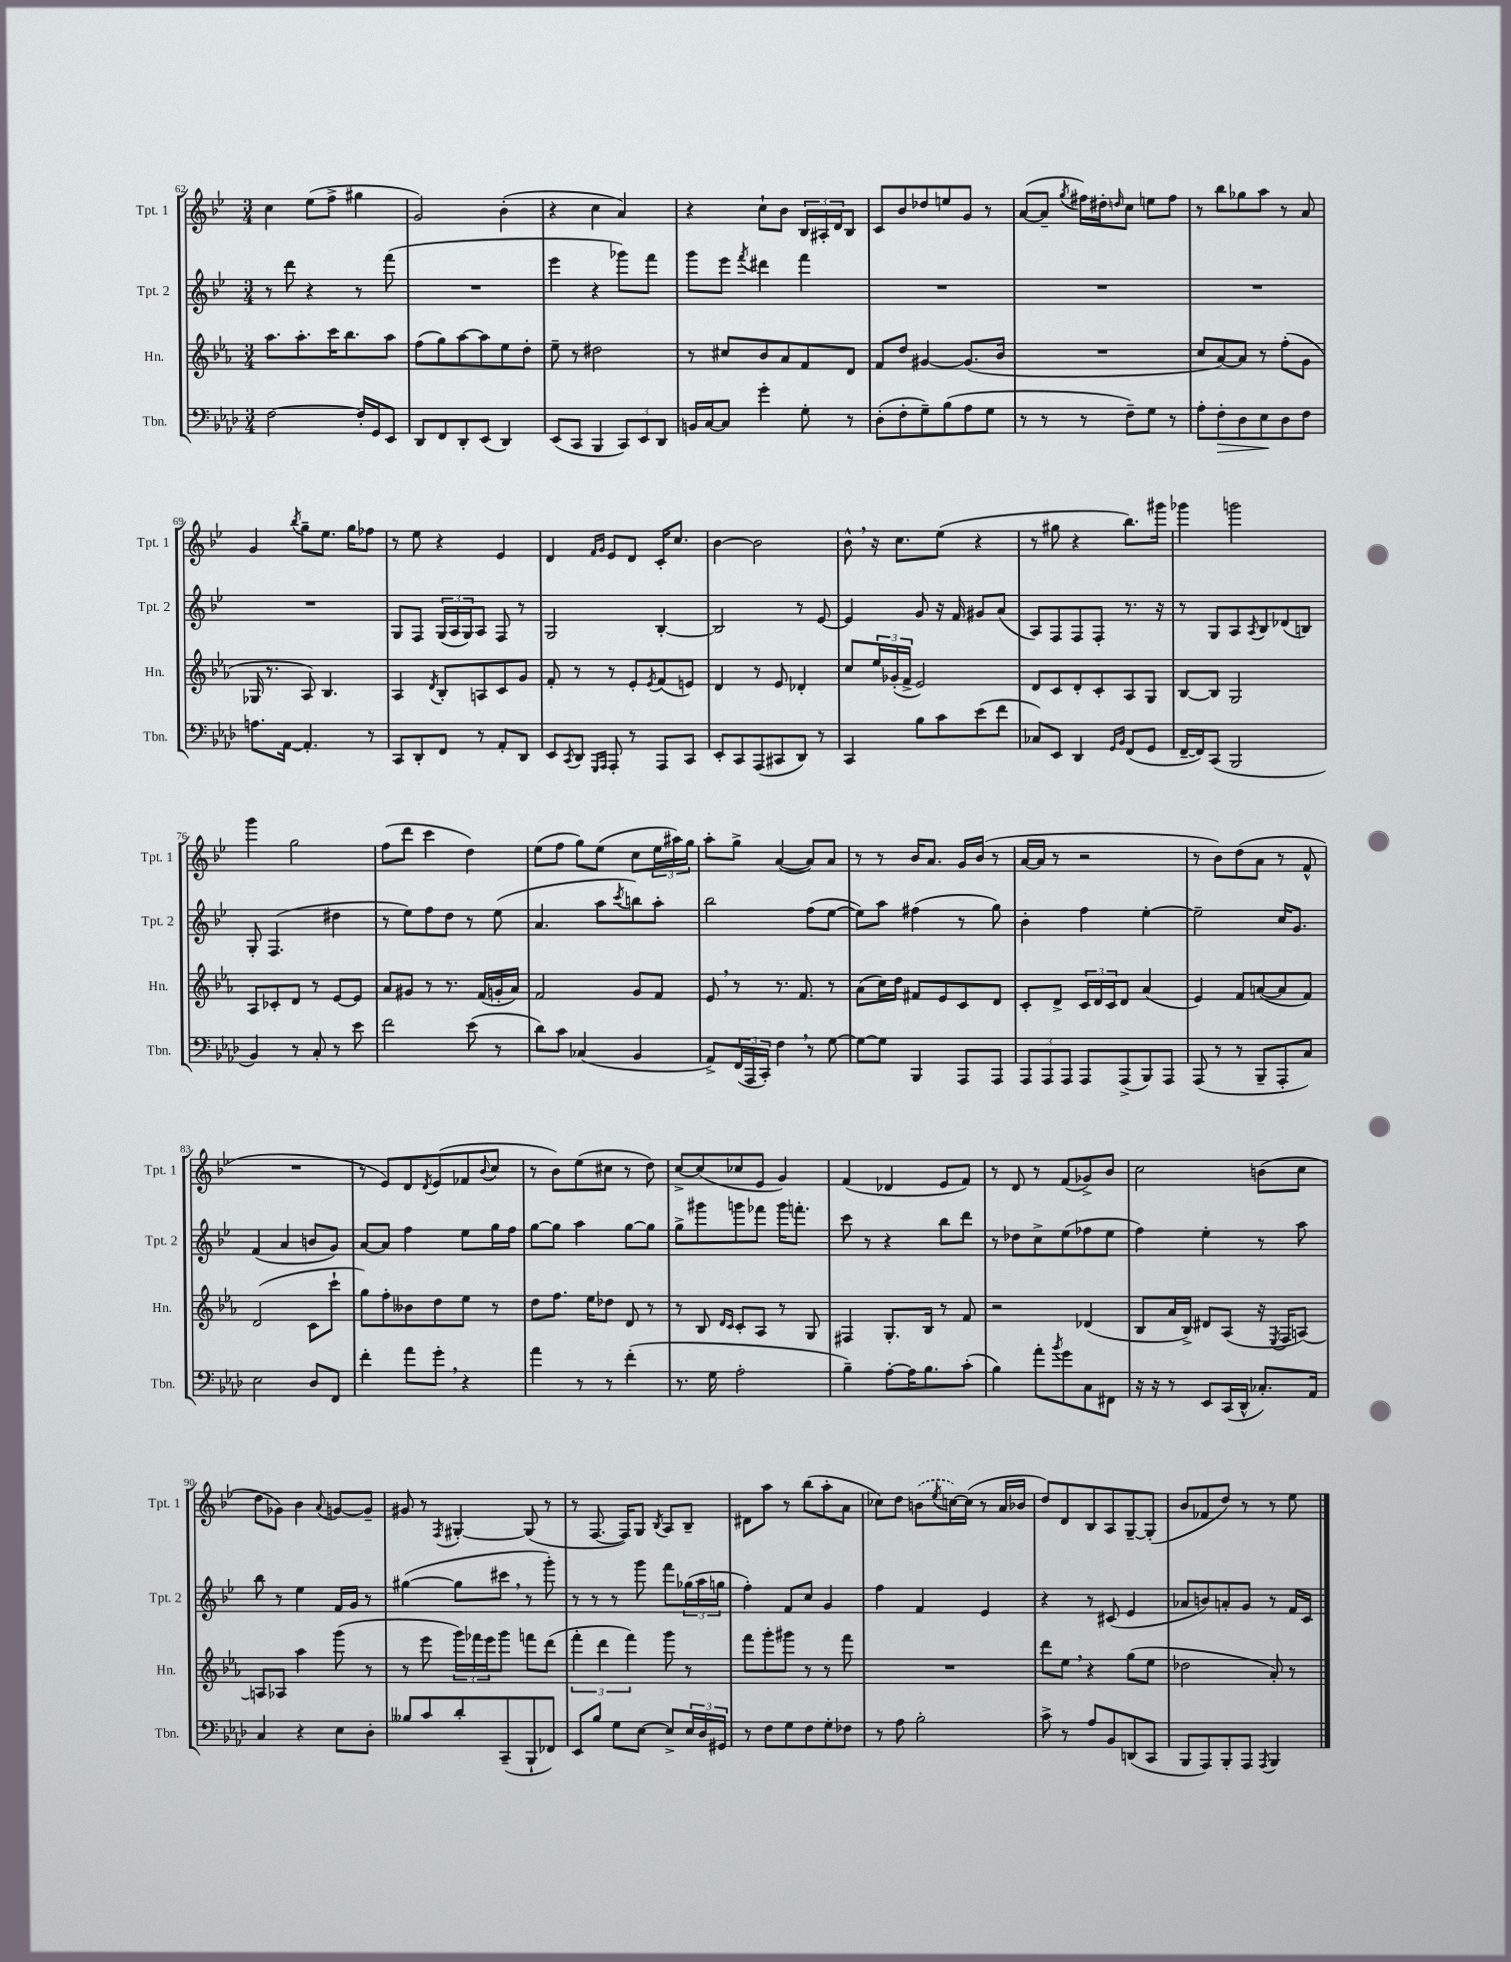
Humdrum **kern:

**kern	**kern	**kern	**kern
*staff4	*staff3	*staff2	*staff1
*clefF4	*clefG2	*clefG2	*clefG2
*k[b-e-a-d-]	*k[b-e-a-]	*k[b-e-]	*k[b-e-]
*M3/4	*M3/4	*M3/4	*M3/4
[2F	8.aa-	8r	4cc
.	.	8ddd	.
.	8.aa-'	.	.
.	.	4r	(8ee-
.	16ccc	.	8ff^
.	8.bb-	.	.
16F']	.	8r	4gg#
16GG	.	.	.
8EE-	8aa-	(8fff	.
=	=	=	=
8DD-	(8ff	2.r	2g)
8FF	8gg)	.	.
8DD-'	[8aa-	.	.
(8EE-	8aa-]	.	.
4DD-)	8ee-	.	(4b-'
.	8dd'	.	.
=	=	=	=
(8EE-	8ee-~	4eee-	4r
8CC	8r	.	.
4BBB-	2dd#	4r	4cc
12CC)	.	8ggg-)	4a)
12EE-	.	.	.
.	.	8fff	.
12DD-	.	.	.
=	=	=	=
16BB	8r	8ggg	4r
[16C	.	.	.
8C]	8cc#	8eee-	.
.	.	8qfff	.
4g'	8b-	4ddd#	8cc`
.	8a-	.	8b-
8G'	8f	4fff	24B-
.	.	.	24A#'
.	.	.	24d
8r	8d	.	8B-
=	=	=	=
(8D-'	8f	2.r	8c
8F'	8dd	.	8b-
8G~)	[4g#	.	8dd-
(8B-	.	.	8ee
8A-	(8.g#]	.	8g
8G	.	.	8r
.	16b-	.	.
=	=	=	=
8r	2.r	2.r	([8a
8r	.	.	8a~]
.	.	.	8qgg
8r	.	.	16ff#)
.	.	.	16dd#'
.	.	.	16qqdd
8F~)	.	.	8cc
8G	.	.	8ee
8r	.	.	8ff#
=	=	=	=
8A-'	8cc	2.r	8r
8F'	[8a-)	.	8bb-
8D-	8a-]	.	8gg-
8E-	8r	.	8aa
8D-	(8ff'	.	8r
8F	8g	.	8a
=	=	=	=
8.A	16G-	2.r	4g
.	8.r	.	.
[16AA-	.	.	.
.	.	.	8qbb-
4.AA-']	8A-)	.	8gg~
.	4.B-	.	8.ee-
.	.	.	16gg
8r	.	.	8ff-
=	=	=	=
8CC	4A-	8G	8r
8DD-'	.	8F	8ee-
.	8qd	.	.
8FF	8B-'	(24G	4r
.	.	24A	.
.	.	24G)	.
8r	8A	8A	.
8AA-'	8c	8F	4e-
8DD-	8g	8r	.
=	=	=	=
8EE-	8f'	2G	4d
8qCC	.	.	.
8DD-	8r	.	.
16qqGGG	.	.	16qqf
16qqAAA-	.	.	16qqg
8AAA-'	8r	.	8e-
8r	8e-'	.	8d
.	8qe-	.	.
8AAA-	(8f	[4B-'	16c'
.	.	.	8.cc
8CC	8e)	.	.
=	=	=	=
8EE-'	4d	2B-]	[4b-
8CC	.	.	.
(8AAA-	8r	.	2b-]
8CC#	8e-	.	.
8DD-)	4d-'	8r	.
8r	.	[8e-	.
=	=	=	=
4CC	8cc	4e-]	8b-^^
.	24ee-	.	16r
.	(24g-'	.	.
.	.	.	8.cc
.	24f^	.	.
8B-	2e-)	8g	.
8c	.	16r	(8ee-
.	.	16f	.
(8e-	.	8g#	4r
8f	.	(8a	.
=	=	=	=
8C-)	8d	8A)	8r
8EE-	8c	8F	8gg#
4DD-	8d'	8F	4r
.	8c'	8F'	.
16qqGG	.	.	.
16qqBB-	.	.	.
(8FF	8A-	8.r	8.bb-)
8GG	8G	.	.
.	.	16r	16ggg#
=	=	=	=
[16FF~	[8B-	8r	4ggg-
16FF])	.	.	.
(8CC	8B-]	8G	.
2BBB-	2G	8A	2ggg
.	.	8qA	.
.	.	8B-	.
.	.	(8d-	.
.	.	8B)	.
=	=	=	=
4BB-)	8A-	8G'	4ggg
.	8c-'	(4.F	.
8r	8d	.	2gg
8C'	8r	.	.
8r	[8e-	4dd#	.
8e-	8e-]	.	.
=	=	=	=
2f	8a-	8r	(8ff
.	8g#	8ee-)	8ddd
.	8r	8ff	4ccc
.	8.r	8dd	.
(8e-	.	8r	4dd)
.	(16f	.	.
8r	16g'	(8ee-	.
.	16a-)	.	.
=	=	=	=
8d-)	2f	4.a	(8ee-
8c	.	.	8ff
(4C-	.	.	8gg)
.	.	8aa	(8ee-
.	.	8qccc	.
4BB-	8g	8bb)	8cc
.	8f	8aa'	24ee-
.	.	.	24aa#)
.	.	.	24gg
=	=	=	=
8AA-^)	8e-	2bb-	8aa'
(24FF	8r	.	8gg^
24AAA-	.	.	.
24CC')	.	.	.
4F	8.r	.	([4a
.	8.f	.	.
8r	.	(8ff	8a])
[8G	8r	[8ee-	8a
=	=	=	=
8G_	(8a-	8ee-])	8r
8G]	16cc)	8aa	8r
.	16dd	.	.
4BBB-	8f#	(4ff#	16b-
.	.	.	8.a
.	8e-	.	.
8AAA-	8c	8r	16g
.	.	.	(16b-
8AAA-	8d	8gg)	8r
=	=	=	=
12AAA-	8c'	4b-'	[16a
.	.	.	16a]
12AAA-	.	.	.
.	8d^	.	8r
12AAA-	.	.	.
8AAA-	24c	4ff	2r
.	24d	.	.
.	24c	.	.
(8AAA-^	8d	.	.
8BBB-)	(4a-	[4ee-'	.
8AAA-	.	.	.
=	=	=	=
(8AAA-	4e-)	2ee-~]	8r
8r	.	.	8b-)
8r	8f	.	(8dd
8BBB-~	([8a	.	8a
8AAA-'	8a]	16cc	8r
.	.	8.g	.
8C)	8f)	.	8f^^
=	=	=	=
2E-	(2d	(4f	2.r
.	.	4a	.
8D-	8c	8b	.
8FF	8ccc`	8g)	.
=	=	=	=
4f'	8gg)	[8a	8r
.	8ff'	8a]	8e-)
8a-	8b--	4ff	8d
.	.	.	8qd
8g'	8dd	.	(8e-
4r	8ee-	8ee-	8f-
.	.	.	8qqb-
.	8r	16gg	8cc
.	.	16ff	.
=	=	=	=
4a-	8dd	[8gg	8r
.	8.ff	8gg]	8b-)
8r	.	4aa	(8ee-
.	16ee-	.	.
8r	8dd-	.	8cc#
(4f'	8d	[8gg	8r
.	8r	8gg]	8dd)
=	=	=	=
8.r	8r	8gg^	[8cc^
.	8B-	8ggg#	(8cc]
16G	.	.	.
.	16qqd	.	.
.	16qqc	.	.
2A-'	8c'	8ggg	8cc-
.	8A-	8fff-	8e-
.	8r	16ggg	4g)
.	.	8.fff'	.
.	8G	.	.
=	=	=	=
4B-~)	4F#	8ccc	(4f
.	.	8r	.
[8A-'	8.G'	4r	4d-
16A-]	.	.	.
8.B-	16B-	.	.
.	8r	8bb-	8e-
(8c'	8f	8ddd	8f)
=	=	=	=
4B-)	2r	8r	8r
.	.	8dd-	8d
8a-'	.	8cc^	8r
8qb-	.	.	.
8g	.	(8ee-	(8f
8C	(4d-	8ff-	8g-^)
8FF#	.	8ee-	8b-
=	=	=	=
16r	8B-	4ff)	2cc
16r	.	.	.
8r	16a-	.	.
.	16B-^)	.	.
8EE-	8d#	4ee-'	.
(16CC	(8A-	.	.
16DD-^^	.	.	.
8.C-')	16r	8r	(8b
.	8qE-	.	.
.	16F	.	.
.	[8A)	8aa	8cc
16AA-	.	.	.
=	=	=	=
4C	8A]	8bb-	8dd
.	8A-	8r	8g-)
4r	4aa-	4ee-	4b-
.	.	.	8qqa
8E-	(8ggg	16f	[8g
.	.	16g	.
8D-'	8r	8r	8g~]
=	=	=	=
8B--	8r	([4gg#	8g#
8c	8eee-	.	8r
.	.	.	8qF
8d-'	24ggg)	8gg#]	[4G#'
.	24fff-	.	.
.	24eee-	.	.
(8CC~	8ggg	8ccc#	.
8BBB-`	8fff	8r	(8G#]
8FF-)	(8ddd	8ggg')	8r
=	=	=	=
8EE-	6fff'	8r	8r
8B-	.	8r	[8.F
.	6ddd	.	.
8G	.	8r	.
.	.	.	16F])
.	6fff)	.	.
[8E-	.	8ggg	8G
.	.	.	8qB-
8E-^]	8ggg	8fff	8A
24E-	8r	(24gg-	8B-~
24D-	.	24aa	.
24GG#	.	24gg	.
=	=	=	=
8r	8fff	4ff')	8d#
8F	8ggg'	.	8aa
8G	8ggg#	8f	8r
8F	8r	8cc	(8bb-
8G'	8r	4g	8aa'
8F-	8fff	.	8a
=	=	=	=
8r	2.r	4ff	8cc-)
8A-	.	.	8dd
2B-'	.	4f	(8b
.	.	.	8qee-
.	.	.	[16cc)
.	.	.	(16cc]
.	.	4e-	8r
.	.	.	16a
.	.	.	16b-
=	=	=	=
8c^	8ddd	4r	8dd)
8r	8ee-	.	8d
8A-	4r	8r	8B-
8BB-	.	(8c#	8A
(8DD	(8gg	4e-	[8G~
8CC	8ee-	.	(8G']
=	=	=	=
8BBB-	2dd-	8a-	8b-
8AAA-)	.	8b)	8f-
8BBB-'	.	8a'	8dd)
8AAA-	.	8g	8r
8qAAA-	.	.	.
4BBB-	8a-')	8r	8r
.	8r	16f	8ee-
.	.	16c	.
==	==	==	==
*-	*-	*-	*-
